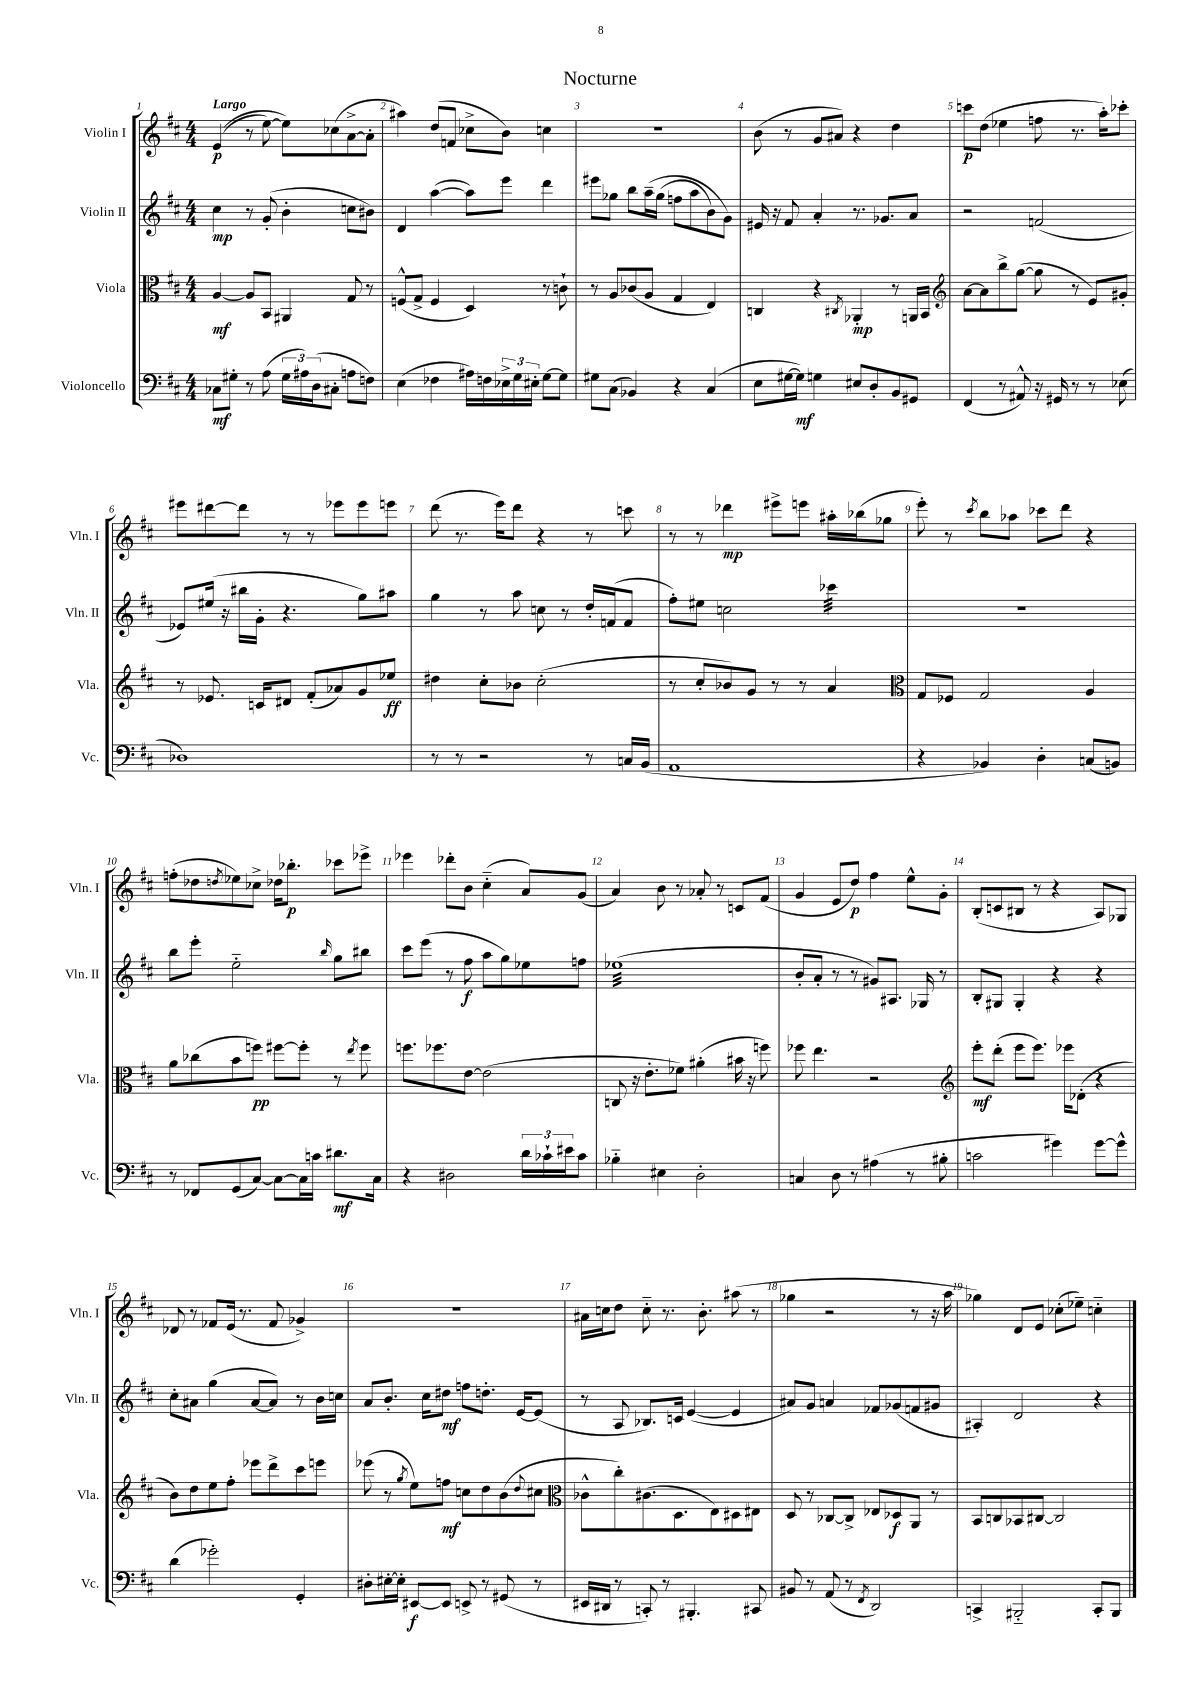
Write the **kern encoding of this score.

**kern	**kern	**kern	**kern
*staff4	*staff3	*staff2	*staff1
*clefF4	*clefC3	*clefG2	*clefG2
*k[f#c#]	*k[f#c#]	*k[f#c#]	*k[f#c#]
*M4/4	*M4/4	*M4/4	*M4/4
8C-\L	[4A/	4cc#\	&((4e/
8G#'\J	.	.	.
8r	8A/]L	8r	8r
(8A\	8BB/J	(8g'/	[8ee\)
24G#\LL	4AA#/	4b'\	8ee\]L&)
24A#\)	.	.	.
(24D\J	.	.	.
8C#'\J	.	.	(8cc-\
8A\L	8G/	8cc\L	[8a^\
8F\J)	8r	8b#\J)	8a'\]J
=	=	=	=
(4E\	(8F^^/L	4d/	4aa#\)
.	8G^/J	.	.
4F-\	4F/	([4aa\	(8dd/L
.	.	.	8f/J
16A#\LL)	4D/)	8aa\]L)	8cc-^\L
16F\	.	.	.
24E-^\	.	8eee\J	8b\J)
24G\	.	.	.
24E#'\JJ	.	.	.
[8G\L	8r	4ddd\	4cc\
8G\]J	8c`\	.	.
=	=	=	=
8G#\L	8r	8eee#\L	1r
(8C#\J	8A/L	8gg-\J	.
4BB-/)	(8c-/	8bb\L	.
.	8A/J	&(16aa~\L	.
.	.	(16gg-\JJ	.
4r	4G/	8ff\L	.
.	.	8aa\	.
(4C#/	4E/)	8b\)	.
.	.	8g\J&)	.
=	=	=	=
8E\L	4C/	16e#/	(8b\
.	.	16r	.
[16G#\L	.	8f#/	8r
16G#\]JJ)	.	.	.
4G\	4r	4a'/	8g/L
.	.	.	8a#/J)
.	8qC#/	.	.
8E#/L	4AA-'/	8.r	4r
8D'/	.	.	.
.	.	8.g-/L	.
8BB/	8r	.	4dd\
8GG#/J	16AA/LL	8a/J	.
.	16BB/JJ	.	.
=	=	=	=
*	*clefG2	*	*
(4FF#/	[8a\L	2r	8ccc\L
.	8a\]	.	(8dd\J
8r	8bb^\	.	4ee-\
8AA#^^/)	([8gg\J	.	.
16r	8gg\]	(2f/	8ff\
16GG#/	.	.	.
8r	8r	.	8.r
8r	8e/L)	.	.
.	.	.	16aa'\LK)
(8E-\	8g#'/J	.	8ccc-'\J
=	=	=	=
1D-)	8r	8e-/L)	8eee#\L
.	8.e-/	(16ee#/Jk	[8ddd#\
.	.	16r	.
.	.	16bb#\LL	8ddd#\]J
.	16c/LK	16g'\JJ	.
.	8d#/J	4.r	8r
.	(8f#'/L	.	8r
.	8a-/)	.	8eee-\L
.	8g/	8gg\L)	8eee-\
.	8ee-/J	8aa#\J	8eee\J
=	=	=	=
8r	4dd#\	4gg\	(8ddd\
8r	.	.	8.r
2r	8cc#'\L	8r	.
.	.	.	16eee\LK)
.	8b-\J	8aa\	8ddd\J
.	(2cc#'\	8cc\	4r
.	.	8r	.
8r	.	16dd'/LL	8r
.	.	(16f/J	.
16C/LL	.	8f/J	8ccc\
(16BB/JJ	.	.	.
=	=	=	=
1AA	8r	8ff#'\L)	8r
.	8cc#'/L	8ee#\J	8r
.	8b-/)	2cc\	4ddd-\
.	8g/J	.	.
.	8r	.	8eee#^\L
.	8r	.	8eee\J
.	4a/	4ccc-\	16aa#'\LL
.	.	.	(16bb-\J
.	.	.	8gg-\J
=	=	=	=
*	*clefC3	*	*
4r	8G/L	1r	8eee'\)
.	8F-/J	.	8r
.	.	.	8qccc#/
4BB-/)	2G/	.	8bb\L
.	.	.	8aa-\J
4D'\	.	.	8ccc-\L
.	.	.	8ddd\J
(8C/L	4A/	.	4r
8BB/J)	.	.	.
=	=	=	=
8r	8a\L	8bb\L	(8ff'\L
8FF-/L	(8cc-\	8eee'\J	8dd-\
.	.	.	8qdd/
(8GG/	8b\	2ee'~\	8ee-\)
[8C#/J)	8ff\J)	.	8cc-^\J
8C#\_L	[8ff#\L	.	16dd-\LK
.	.	.	8.bb-'\J
16C#\]L	8ff#'\]J	.	.
16c\JJ	.	.	.
.	.	16qqbb/	.
8.d#\L	8r	8gg\L	8ccc-\L
.	8qee/	.	.
.	8ff#\	8bb#\J	8eee-^\J
16C#\Jk	.	.	.
=	=	=	=
4r	8.ff\L	8ccc#\L	4eee-\
.	.	(8eee\J	.
.	8.ff-\	.	.
2D#\	.	8r	8ddd-'\L
.	[8e\J	8ff#\	8b\J
.	(2e\]	8aa\L	(4cc#'~\
.	.	8gg\)	.
24d\LL	.	8ee-\	8a/L)
24c-`\	.	.	.
24e#\J	.	.	.
8c-\J	.	8ff\J	(8g/J
=	=	=	=
4B-'~\	8C/	(1ee-	4a/)
.	16r	.	.
.	8.e'\L	.	.
4E#\	.	.	8b\
.	8f-\J)	.	8r
2D'\	(4a#'\	.	8a-'/
.	.	.	8r
.	16b#\	.	8c/L
.	16r	.	.
.	8ff\)	.	(8f#/J
=	=	=	=
4C/	8ff-\	8b'/L	4g/
.	4.ee\	8a'/J	.
8D\	.	8r	8e/L
8r	.	8r	8dd/J)
(4A#\	2r	8g#/L)	4ff#\
.	.	8.A#/J	.
8r	.	.	8ee^^\L
.	.	16G-/	.
8B#'\	.	8r	8g'\J
=	=	=	=
*	*clefG2	*	*
2c\	8eee'\L	8B'/L	(8B'/L
.	(8ddd'\J	8G#/J	8c/
.	8eee\L	4G#'/	8B#/J
.	8.eee\J)	.	8r
4g#\)	.	4r	4r
.	16eee-\LK	.	.
.	(8d-'\J	.	.
[8g#\L	4r	4r	8A/L)
8g#^^\]J	.	.	8G-/J
=	=	=	=
(4d\	8b\L)	8cc#'\L	8d-/
.	8dd\	8a#\J	8r
2g-'\)	8ee\	(4gg\	8f-/L
.	8ff#'\J	.	(16e/Jk
.	.	.	8.r
.	8eee-\L	[8a#/L	.
.	8ddd^\	8a#/]J)	8f-/
4GG'/	8ccc#\	8r	4g-^/)
.	8eee\J	16b\LL	.
.	.	16cc\JJ	.
=	=	=	=
8D#'\L	(8eee-\	8a/L	1r
[16E#'\L	8r	8.b'/J	.
16E#'\]JJ	.	.	.
.	8qgg/	.	.
[8EE#/L	8ee\L)	.	.
.	.	16cc#\LK	.
8EE#/]J	8ff\J	8dd#\J	.
8EE^/	8cc\L	8ff\L	.
8r	8dd\	8.dd'\J	.
(8GG#/	(8b\	.	.
.	.	[16e/LK	.
.	8qqdd/	.	.
8r	8cc#\J	(8e/]J	.
=	=	=	=
*	*clefC3	*	*
16EE#/LL	8c-^^\L	8r	16a#\LL
16DD#/JJ	.	.	16cc\J
8r	8cc#'\)	8A/	8dd\J
8CC'/)	(8.c#\	8.B-/L)	8cc'~\
8r	.	.	8.r
.	8.D\	16c/Jk	.
4.BBB#'/	.	([4e/	.
.	.	.	8.b'\
.	8E\)	.	.
.	8D#\	4e/]	(8aa#\
8CC#/	8E#\J	.	8r
=	=	=	=
8BB#/	8D/	8a#/L)	4gg-\
8r	8r	8g/J	.
(8AA/	[8C-/L	4a/	2r
8r	8C-^/]J	.	.
8qFF#/	.	.	.
2DD/)	8E-/L	8f-/L	.
.	8D-/	(8g-/	.
.	8AA/J	8f/	8r
.	8r	8g#/J	16r
.	.	.	16aa\
=	=	=	=
4CC^/	8BB/L	4A#'/)	4gg-\)
.	8C/	.	.
2BBB#'~/	8BB-/	2d/	8d/L
.	[8C#/J	.	8e/J
.	2C#/]	.	(8cc-'\L
.	.	.	8ee-~\J)
8CC'/L	.	4r	4cc'~\
8BBB#/J	.	.	.
==	==	==	==
*-	*-	*-	*-
